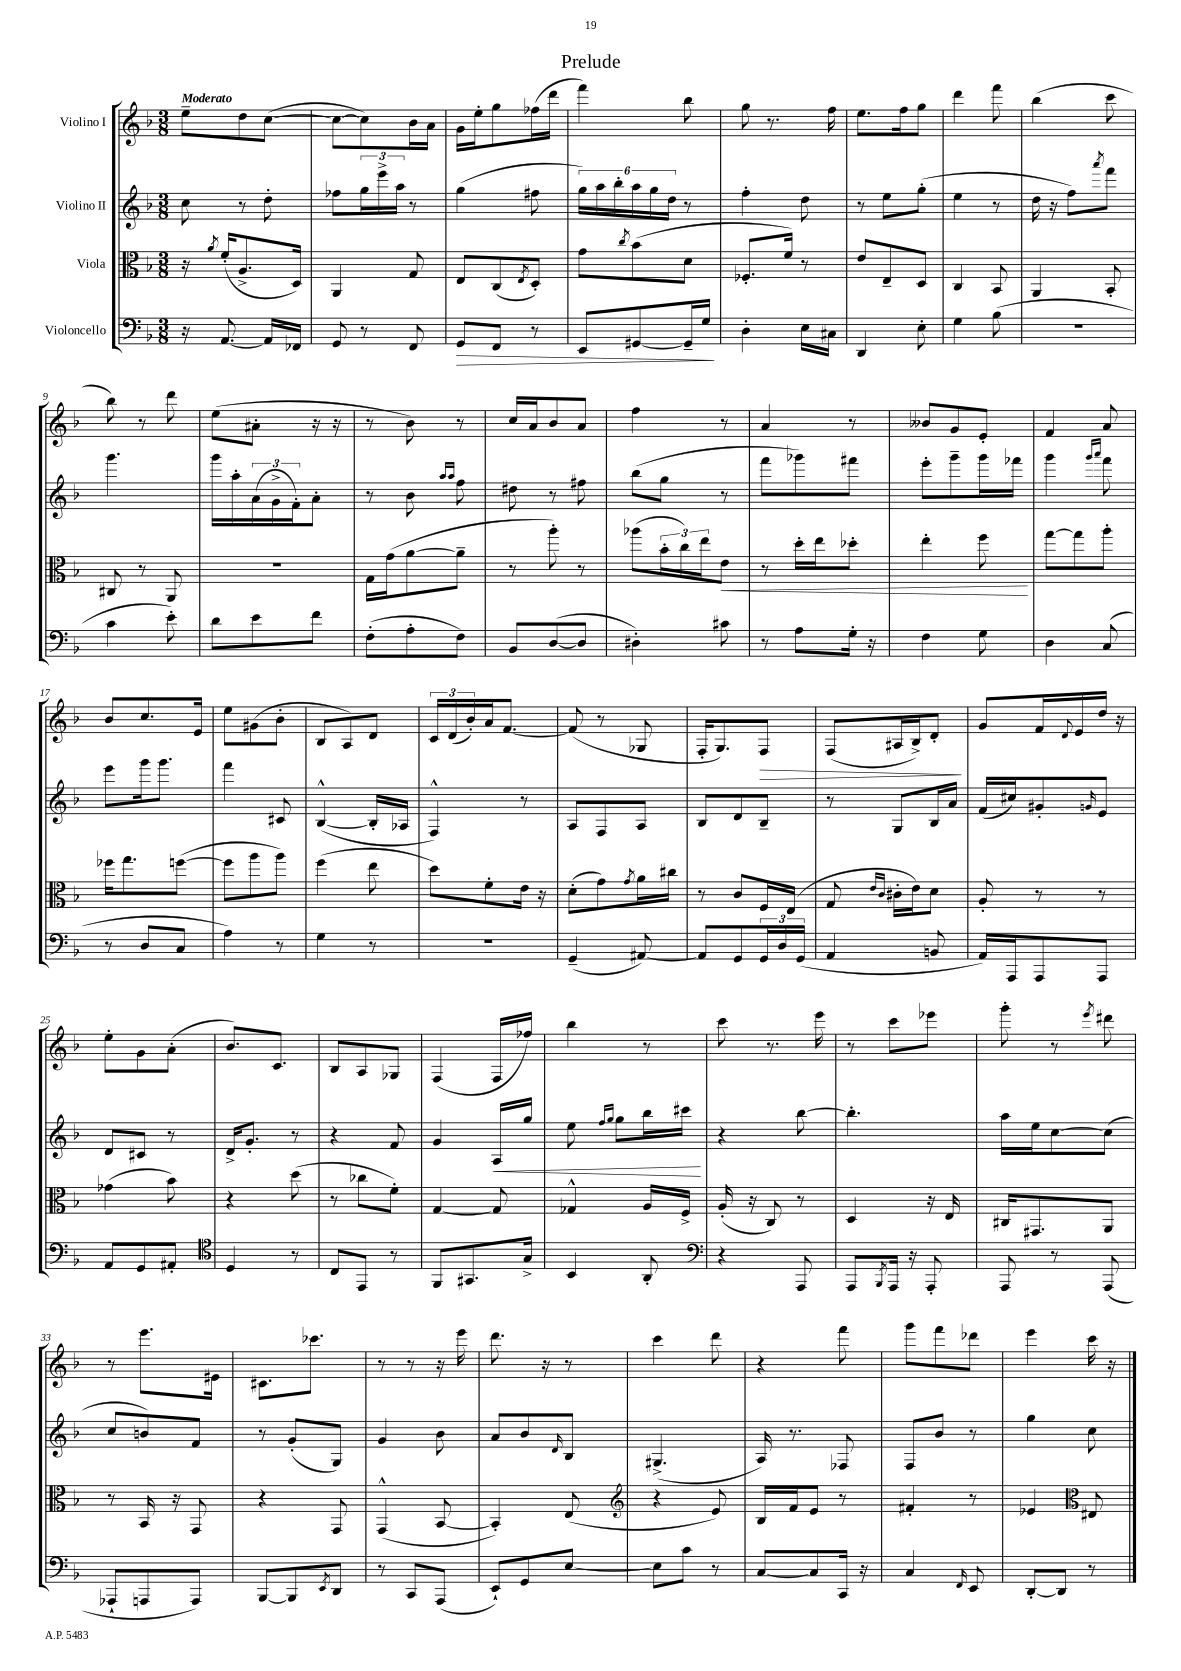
\header { title = "Prelude" }
<<
\new StaffGroup <<
\new Staff = "s0" \with { instrumentName = "Violino I" } {
    \clef treble \key f \major \numericTimeSignature \time 3/8 \tempo "Moderato"
    e''8-- d''8 c''8~( |
    c''8~ c''8) bes'16 a'16 |
    g'16 e''16-. g''8 fes''16( d'''16 |
    f'''4) bes''8 |
    g''8 r8. f''16 |
    e''8. f''16 g''8 |
    d'''4 f'''8 |
    bes''4( c'''8 |
    bes''8) r8 d'''8 |
    e''8( ais'8-. r16 r16 |
    r8 bes'8) r8 |
    c''16 a'16 bes'8 a'8 |
    f''4 r8 |
    a'4 r8 |
    beses'8 g'8 e'8-. |
    f'4 a'8 |
    bes'8 c''8. e'16 |
    e''8 gis'8( bes'8-. |
    bes8 a8) d'8 |
    \tuplet 3/2 { c'16 d'16( bes'16-.) } a'16 f'8.~ |
    f'8( r8 ges8 |
    f16-. g8.) f8\> |
    f8( ais16 bes16->) d'8-.\! |
    g'8 f'16 \appoggiatura { d'8 } e'16 d''16 r16 |
    e''8-. g'8 a'8-.( |
    bes'8.) c'8. |
    bes8 a8 ges8 |
    f4( f16 fes''16) |
    bes''4 r8 |
    c'''8 r8. e'''16 |
    r8 c'''8 ees'''8 |
    g'''8-. r8 \acciaccatura { e'''8 } dis'''8 |
    r8 e'''8. eis'16 |
    cis'8. ces'''8. |
    r8 r8 r16 e'''16 |
    d'''8. r16 r8 |
    c'''4 d'''8 |
    r4 f'''8 |
    g'''8 f'''8 des'''8 |
    e'''4 c'''16 r16 \bar "|." |
}
\new Staff = "s1" \with { instrumentName = "Violino II" } {
    \clef treble \key f \major \numericTimeSignature \time 3/8
    c''8 r8 d''8-. |
    fes''8 \tuplet 3/2 { g''16 e'''16-> a''16 } r8 |
    g''4( fis''8 |
    \tuplet 6/4 { g''16) a''16 bes''16-. a''16 g''16 d''16 } r8 |
    f''4-. d''8 |
    r8 e''8 g''8-.( |
    e''4 r8 |
    d''16 r16 f''8) \acciaccatura { a'''8 } f'''8 |
    g'''4. |
    g'''16 a''16-. \tuplet 3/2 { a'16( g'16-> f'16-.) } a'8-. |
    r8 bes'8 \grace { a''16 a''16 } f''8 |
    dis''8 r8 fis''8 |
    bes''8( g''8 r8 |
    f'''8 ges'''8) fis'''8 |
    e'''8-. g'''8-- g'''16 fes'''16 |
    g'''4 \grace { g'''16 a'''16 } f'''8 |
    e'''8 g'''16 g'''8. |
    f'''4 cis'8 |
    bes4~-^( bes16-. aes16 |
    f4-^) r8 |
    a8 f8 a8 |
    bes8 d'8 bes8-- |
    r8 g8 bes16 a'16 |
    f'16( cis''16) gis'8-. \grace { g'16 } e'8 |
    d'8 cis'8 r8 |
    d'16-> g'8.-. r8 |
    r4 f'8 |
    g'4 a16\< g''16 |
    e''8 \grace { f''16 g''16 } g''8 bes''16 cis'''16\! |
    r4 bes''8~ |
    bes''4.-. |
    a''16 e''16 c''8~ c''8( |
    c''8 b'8) f'8 |
    r8 g'8-.( g8) |
    g'4 bes'8 |
    a'8 bes'8 \grace { d'16 } bes8 |
    gis4.->( |
    a16) r8. fes8 |
    f8 bes'8 r8 |
    g''4 c''8 \bar "|." |
}
\new Staff = "s2" \with { instrumentName = "Viola" } {
    \clef alto \key f \major \numericTimeSignature \time 3/8
    r16 \acciaccatura { a'8 } f'16-.( a8.-> d16) |
    a,4 g8 |
    e8 c8( \acciaccatura { e8 } d8-.) |
    g'8 \acciaccatura { c''8 } bes'8( d'8 |
    fes8.-. f'16) r8 |
    e'8 e8-- d8 |
    c4 bes,8 |
    a,4 bes,8-. |
    cis8 r8 a,8 |
    R4. |
    g16 g'16( a'8~ a'8-- |
    r8 a''8-.) r8 |
    aes''8( \tuplet 3/2 { bes'16-. c''16) e''16 } e'8\< |
    r8 d''16-. e''16 des''8-. |
    e''4-. f''8\! |
    g''8~ g''8 a''8-. |
    fes''16 g''8. f''8~( |
    f''8 a''8 a''8) |
    f''4( e''8 |
    d''8) f'8-. e'16 r16 |
    d'8-.( g'8) \acciaccatura { g'8 } a'16 cis''16 |
    r8 c'8 f16 e16( |
    g8 \grace { e'16 c'16 } cis'16-. e'16) d'8 |
    a8-. r8 r8 |
    ges'4( bes'8) |
    r4 d''8( |
    r8 ces''8 f'8-.) |
    g4~ g8 |
    ges4-^ a16 f16-> |
    a16-.( r16 c8) r8 |
    d4 r16 e16 |
    cis16 gis,8. a,8 |
    r8 bes,16 r16 g,8 |
    r4 g,8 |
    g,4-^( bes,8~ |
    bes,4-.) e8( |
    \clef treble r4 e'8) |
    bes16 f'16 e'8 r8 |
    fis'4-. r8 |
    ees'4 \clef alto eis8 \bar "|." |
}
\new Staff = "s3" \with { instrumentName = "Violoncello" } {
    \clef bass \key f \major \numericTimeSignature \time 3/8
    r16 a,8.~ a,16 fes,16 |
    g,8 r8 f,8 |
    g,8\> f,8 r8 |
    e,8 gis,8~ gis,16-- g16\! |
    d4-. e16 cis16 |
    d,4 e8-. |
    g4 bes8( |
    R4. |
    c'4 e'8-.) |
    d'8 e'8 f'8 |
    f8-.( a8-. f8) |
    bes,8 d8~( d8 |
    dis4-.) cis'8 |
    r8 a8 g16-. r16 |
    f4 g8 |
    d4 c8( |
    r8 d8 c8 |
    a4) r8 |
    g4 r8 |
    R4. |
    g,4--( ais,8~) |
    ais,8 g,8 \tuplet 3/2 { g,16 d16 g,16( } |
    a,4 b,8 |
    a,16) a,,16 a,,8 a,,8 |
    a,8 g,8 ais,8-. |
    \clef tenor d4 r8 |
    c8 e,8 r8 |
    f,8 gis,8. g16-> |
    bes,4 a,8-. |
    \clef bass r4 a,,8 |
    a,,8 \acciaccatura { bes,,8 } a,,16 r16 a,,8-. |
    a,,8 r8 a,,8( |
    aes,,8-! a,,8 a,,8) |
    bes,,8~ bes,,8 \acciaccatura { e,8 } d,8 |
    r8 c,8 a,,8( |
    e,8-!) g,8 e8~ |
    e8 c'8 r8 |
    c8~ c8 c,16 r16 |
    c4 \grace { f,16 } e,8 |
    d,8~-. d,8 r8 \bar "|." |
}
>>
>>
